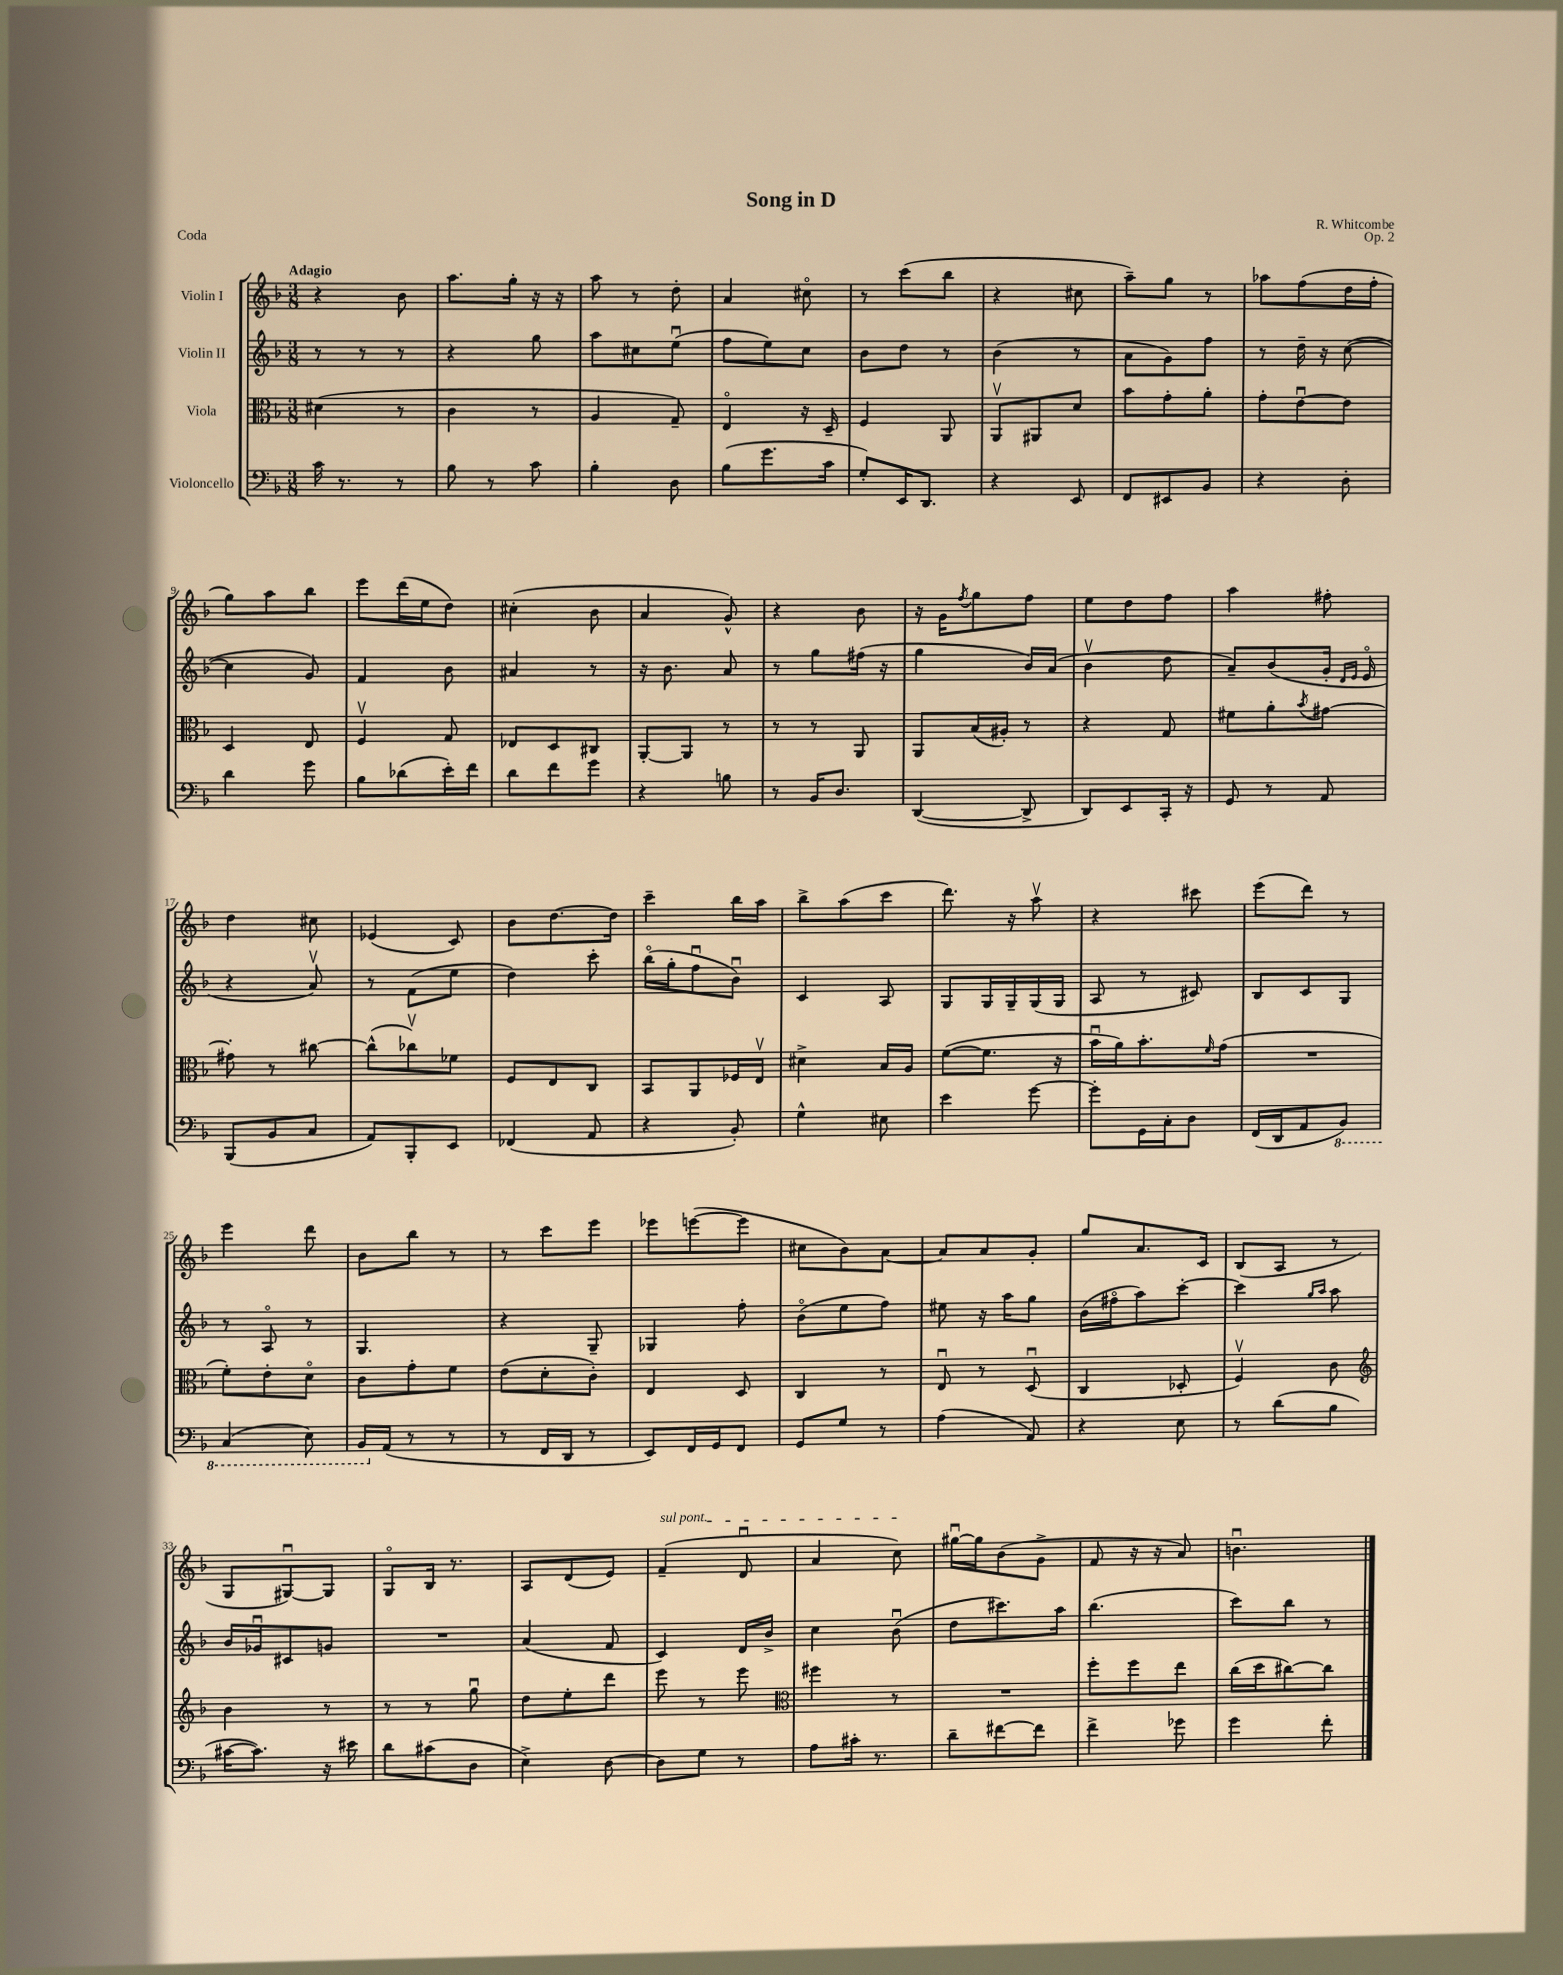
\header { title = "Song in D" composer = "R. Whitcombe" opus = "Op. 2" piece = "Coda" }
<<
\new StaffGroup <<
\new Staff = "s0" \with { instrumentName = "Violin I" } {
    \clef treble \key f \major \numericTimeSignature \time 3/8 \tempo "Adagio"
    r4 bes'8 |
    a''8. g''16-. r16 r16 |
    a''8 r8 d''8-. |
    a'4 cis''8\flageolet |
    r8 c'''8( bes''8 |
    r4 cis''8 |
    a''8--) g''8 r8 |
    aes''8 f''8( d''16 f''16-. |
    g''8) a''8 bes''8 |
    e'''8 d'''16( e''16 d''8) |
    cis''4-.( bes'8 |
    a'4 g'8-^) |
    r4 bes'8 |
    r16 g'16 \acciaccatura { f''8 } g''8 f''8 |
    e''8 d''8 f''8 |
    a''4 fis''8-. |
    d''4 cis''8 |
    ees'4( c'8) |
    bes'8 d''8.~ d''16 |
    c'''4-- bes''16 a''16 |
    bes''8-> a''8( c'''8 |
    d'''8.) r16 a''8\upbow |
    r4 cis'''8 |
    e'''8( d'''8) r8 |
    e'''4 d'''8 |
    bes'8 bes''8 r8 |
    r8 c'''8 e'''8 |
    ees'''8 e'''8~( e'''8 |
    cis''8 bes'8) a'8~ |
    a'8 a'8 g'8-. |
    g''8 a'8. c'16 |
    bes8( a8 r8 |
    g8 gis8~\downbow) gis8 |
    g8\flageolet bes16 r8. |
    a8 d'8( e'8) |
    \once \override TextSpanner.bound-details.left.text = \markup { \italic "sul pont." } f'4--\startTextSpan( d'8\downbow |
    a'4 c''8\stopTextSpan) |
    gis''16~\downbow gis''16 bes'8( g'8-> |
    f'8 r16 r16 a'8) |
    b'4.\downbow \bar "|." |
}
\new Staff = "s1" \with { instrumentName = "Violin II" } {
    \clef treble \key f \major \numericTimeSignature \time 3/8
    r8 r8 r8 |
    r4 g''8 |
    a''8 cis''8 e''8\downbow( |
    f''8 e''8) c''8 |
    bes'8 d''8 r8 |
    bes'4( r8 |
    a'8 g'8) f''8 |
    r8 d''16-- r16 c''8~( |
    c''4 g'8) |
    f'4 bes'8 |
    ais'4 r8 |
    r16 bes'8. a'8 |
    r8 g''8 fis''16( r16 |
    g''4 bes'16) a'16( |
    bes'4\upbow d''8 |
    a'8--) bes'8( g'16-. \grace { d'16 e'16 } e'16\flageolet |
    r4 a'8\upbow) |
    r8 f'8( e''8 |
    d''4) c'''8-. |
    bes''16\flageolet( g''16-. f''8\downbow bes'8\downbow) |
    c'4 a8 |
    g8 g16 g16-- g16( g16 |
    a8 r8 cis'8) |
    bes8 c'8 g8 |
    r8 a8\flageolet r8 |
    g4. |
    r4 g8-- |
    ges4 f''8-. |
    bes'8\flageolet( e''8 f''8) |
    eis''8 r16 a''16 g''8 |
    bes'16( fis''16\flageolet a''8) c'''8~-. |
    c'''4 \grace { g''16 a''16 } a''8 |
    bes'16 ges'16\downbow cis'8 g'8 |
    R4. |
    a'4( f'8 |
    c'4) d'16 bes'16-> |
    c''4 bes'8\downbow( |
    d''8 cis'''8.) a''16 |
    bes''4.( |
    c'''8) bes''8 r8 \bar "|." |
}
\new Staff = "s2" \with { instrumentName = "Viola" } {
    \clef alto \key f \major \numericTimeSignature \time 3/8
    dis'4( r8 |
    c'4 r8 |
    a4 g8--) |
    e4\flageolet r16 d16-- |
    f4 a,8 |
    a,8\upbow ais,8 d'8 |
    bes'8 g'8-. a'8-. |
    g'8-. e'8~\downbow e'8 |
    d4 e8 |
    f4\upbow g8 |
    ees8 d8 cis8 |
    a,8~-. a,8 r8 |
    r8 r8 a,8 |
    a,8 bes16( ais16-.) r8 |
    r4 g8 |
    fis'8 a'8-. \acciaccatura { bes'8 } gis'8~ |
    gis'8-. r8 cis''8~ |
    cis''8-^( ces''8\upbow) fes'8 |
    f8 e8 c8 |
    bes,8 a,8 fes16 e16\upbow |
    dis'4-> bes16 a16 |
    f'8~( f'8. r16 |
    bes'16\downbow a'16) bes'8.-. \grace { f'16 } g'16( |
    R4. |
    f'8-.) e'8-. d'8\flageolet |
    c'8 g'8-. f'8 |
    e'8( d'8-. c'8-.) |
    e4 d8 |
    c4 r8 |
    e8\downbow r8 d8\downbow( |
    c4 des8-. |
    f4\upbow) c'8 |
    \clef treble bes'4 r8 |
    r8 r8 g''8\downbow |
    d''8 e''8-. d'''8 |
    e'''8 r8 e'''8 |
    \clef alto fis''4 r8 |
    R4. |
    f''8-. f''8 e''8 |
    c''16( d''16 cis''8~) cis''8 \bar "|." |
}
\new Staff = "s3" \with { instrumentName = "Violoncello" } {
    \clef bass \key f \major \numericTimeSignature \time 3/8
    c'16 r8. r8 |
    bes8 r8 c'8 |
    bes4-. d8 |
    bes8( g'8. c'16 |
    g8-.) e,16 d,8. |
    r4 e,8 |
    f,8 eis,8 bes,8 |
    r4 d8-. |
    d'4 g'8 |
    bes8 des'8( e'16-.) f'16 |
    d'8 f'8 g'8 |
    r4 b8 |
    r8 bes,16 d8. |
    d,4~( d,8-> |
    d,8) e,8 c,16-. r16 |
    g,8 r8 a,8 |
    bes,,8( bes,8 c8 |
    a,8) bes,,8-. e,8 |
    fes,4( a,8 |
    r4 bes,8-.) |
    g4-^ eis8 |
    e'4 g'8~ |
    g'8-. g,16 c16-. d8 |
    f,16( d,16 a,8 \ottava #-1 bes,,8) |
    c,4( e,8) |
    bes,,16 \ottava #0 a,16( r8 r8 |
    r8 f,16 d,16 r8 |
    e,8) f,16 g,16 f,8 |
    g,8 g8 r8 |
    a4( a,8) |
    r4 e8 |
    r8 d'8( bes8 |
    cis'16~ cis'8.) r16 eis'16 |
    d'8 cis'8( d8 |
    e4->) d8~ |
    d8 g8 r8 |
    a8 cis'16-. r8. |
    d'8-- fis'8~ fis'8 |
    f'4-> ges'8 |
    g'4 f'8-. \bar "|." |
}
>>
>>
